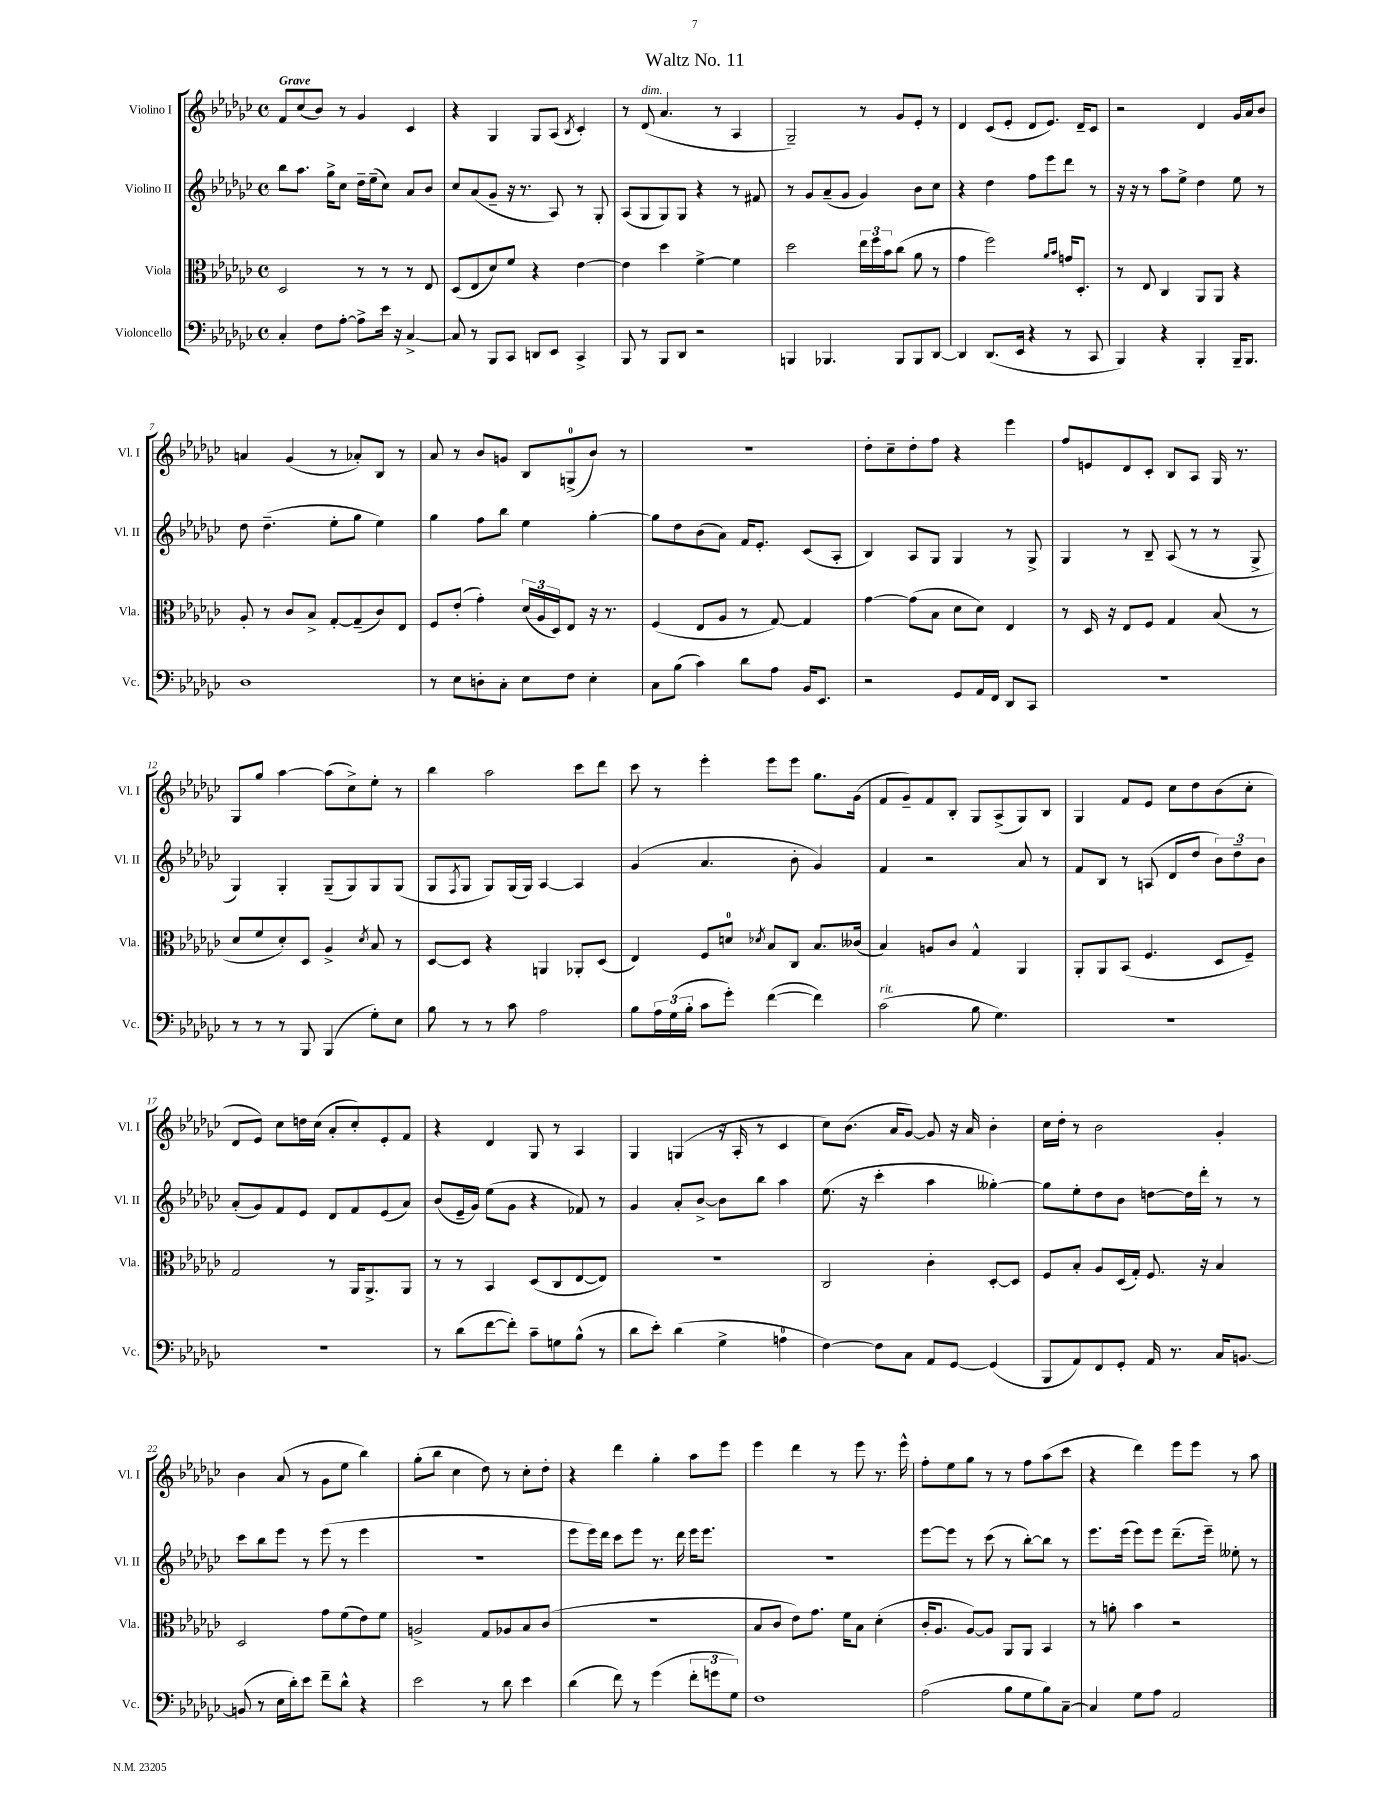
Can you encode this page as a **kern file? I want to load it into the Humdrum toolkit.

**kern	**kern	**kern	**kern
*staff4	*staff3	*staff2	*staff1
*clefF4	*clefC3	*clefG2	*clefG2
*k[b-e-a-d-g-c-]	*k[b-e-a-d-g-c-]	*k[b-e-a-d-g-c-]	*k[b-e-a-d-g-c-]
*M4/4	*M4/4	*M4/4	*M4/4
*met(c)	*met(c)	*met(c)	*met(c)
4C-'	2D-	8bb-	8f
.	.	8.aa-	(8cc-
8F	.	.	8b-)
.	.	16gg-^	.
[8A-'	.	8cc-	8r
8A-^]	8r	16dd-~	4g-
.	.	(16ee-~	.
16e-	8r	8cc-)	.
16r	.	.	.
[4C-^	8r	8a-	4c-
.	8E-	8b-	.
=	=	=	=
8C-]	(8D-	8cc-	4r
8r	8E-	(8a-	.
8BBB-	8d-)	8g-~	4G-
8CC-	8f	16r	.
.	.	8.r	.
8DD	4r	.	8G-
8EE-	.	8A-)	(8A-
.	.	.	8qB-
4CC-^	[4e-	8r	4c-')
.	.	8G-'	.
=	=	=	=
8BBB-	4e-]	(8A-	8r
8r	.	8G-	(8d-
8BBB-	4dd-	8G-)	4.a-
8DD-	.	8G-	.
2r	[4f^	4r	.
.	.	.	8r
.	4f]	8r	4A-
.	.	8f#	.
=	=	=	=
4BBB	2dd-	8r	2G-~)
.	.	8g-	.
4.BBB-	.	(8a-~	.
.	.	8g-	.
.	24ee-	4g-)	8r
.	24ff	.	.
.	24b-	.	.
8BBB-	(8cc-	.	8g-
8BBB-	8a-	8b-	8e-'
[8DD-	8r	8cc-	8r
=	=	=	=
4DD-]	4g-	4r	4d-
(8.DD-	2ff)	4dd-	(8c-
.	.	.	8e-'
16EE-	.	.	.
4r	.	8ff	8d-
.	.	8eee-	8.e-)
.	16qqa-	.	.
.	16qqb-	.	.
8r	16g	8ddd-	.
.	8.D-'	.	16d-~
8CC-	.	8r	8c-
=	=	=	=
4BBB-)	8r	16r	2r
.	.	16r	.
.	8E-	8r	.
4r	4C-	8aa-	.
.	.	8ee-^	.
4BBB-'	8AA-	4dd-	4d-
.	8AA-	.	.
16BBB-~	4r	8ee-	16g-
8.BBB-	.	.	16a-
.	.	8r	8b-
=	=	=	=
1D-	8A-'	8dd-	4a
.	8r	(4.dd-~	.
.	8c-	.	(4g-
.	8B-^	.	.
.	[8G-'	8ee-'	8r
.	(8G-~]	8gg-	8a-')
.	8c-)	4ee-)	8B-
.	8E-	.	8r
=	=	=	=
8r	8F	4gg-	8a-
8E-	(8e-'	.	8r
8D'	4g-')	8ff	8b-
8C-'	.	8bb-	8g
8E-	(24d-	4ee-	8B-
.	24A-	.	.
.	24D-)	.	.
8F	8E-	.	(8G^
4E-'	16r	[4gg-'	8b-)
.	8.r	.	.
.	.	.	8r
=	=	=	=
8C-	(4F	8gg-]	1r
(8B-	.	8dd-	.
4c-)	8E-	(8b-	.
.	8A-	8a-)	.
8d-	8r	16f	.
.	.	8.e-'	.
8A-	[8G-)	.	.
16BB-	4G-]	(8c-	.
8.EE-	.	.	.
.	.	8A-'	.
=	=	=	=
2r	[4g-	4B-)	8dd-'
.	.	.	8cc-~
.	(8g-]	8A-	8dd-'
.	8B-	8G-	8ff
8GG-	8d-	4G-	4r
16AA-	8d-)	.	.
16FF	.	.	.
8DD-	4E-	8r	4eee-
8CC-	.	8G-^	.
=	=	=	=
1r	8r	4G-	8ff
.	16D-	.	8e
.	16r	.	.
.	8E-	8r	8d-
.	8F	8B-~	8c-'
.	4G-	(8A-	8B-
.	.	8r	8A-
.	(8B-	8r	16G-
.	.	.	8.r
.	8r	8G-^	.
=	=	=	=
8r	8d-	4G-)	8G-
8r	8f	.	8gg-
8r	8d-')	4G-'	[4aa-
8BBB-	8D-	.	.
(4BBB-	4A-^	(8G-~	(8aa-]
.	.	8G-)	8cc-^)
.	8qd-	.	.
8G-')	8B-	8G-	8ee-'
8E-	8r	(8G-	8r
=	=	=	=
8B-	[8D-	8G-	4bb-
.	.	8qF	.
8r	8D-]	8G-	.
8r	4r	8G-)	2aa-
8c-	.	(16G-	.
.	.	16G-)	.
2A-	4AA	[4A-	.
.	8AA-'	4A-]	8ccc-
.	(8D-	.	8ddd-
=	=	=	=
8B-	4E-)	(4g-	8ccc-
24A-	.	.	8r
(24G-	.	.	.
24B-'	.	.	.
8c-	8F	4.a-	4eee-'
8g-')	8d	.	.
.	8qd-	.	.
([4f	8B-	.	8eee-
.	8C-	8b-'	8eee-
4f])	8.B-	4g-)	8.gg-
.	(16c--	.	(16g-
=	=	=	=
(2c-	4B-)	4f	8f
.	.	.	8g-~)
.	8A	2r	8f
.	8c-	.	8B-'
8B-	4G-^^	.	8G-
4.G-)	.	.	(8A-^
.	4AA-	8a-	8G-)
.	.	8r	8B-
=	=	=	=
1r	8AA-'	8f	4G-
.	8AA-	8B-	.
.	(8BB-	8r	8f
.	4.F	(8A	8e-
.	.	8d-	8cc-
.	.	8dd-	8dd-
.	8D-	12b-)	(8b-
.	.	12dd-~	.
.	8F~)	.	8cc-'
.	.	12b-	.
=	=	=	=
1r	2G-	(8a-'	8d-
.	.	8g-)	8e-)
.	.	8f	8cc-
.	.	8e-	16dd
.	.	.	(16cc-
.	8r	8d-	8a-'
.	16AA-	8f	8cc-')
.	8.AA-^	.	.
.	.	(8e-	8e-'
.	8AA-	8a-)	8f
=	=	=	=
8r	8r	(8b-	4r
(8d-	8r	16e-~	.
.	.	16g-)	.
[8f	4BB-	(8ee-	4d-
8f'])	.	8g-	.
8c-~	(8D-	4r	8G-
8G	8C-	.	8r
(8B-^^	[8E-	8f-)	4A-
8r	8E-])	8r	.
=	=	=	=
8d-	1r	4g-	4G-
8e-')	.	.	.
(4d-	.	8a-'	(4G
.	.	[8b-^	.
4G-^	.	8b-]	16r
.	.	.	16A-'
.	.	8bb-	8r
4A	.	4aa-	4c-
=	=	=	=
[4F)	2C-	(8.ee-	8cc-)
.	.	.	(8.b-
.	.	16r	.
8F]	.	4ccc-'	.
.	.	.	16a-
8C-	.	.	[8g-)
8AA-	4c-'	4aa-	8g-]
[8GG-	.	.	16r
.	.	.	16a-
(4GG-]	[8D-'	[4gg--')	4b-'
.	8D-]	.	.
=	=	=	=
8BBB-	8F	8gg--]	16cc-
.	.	.	16dd-'
8AA-)	8B-'	8ee-'	8r
8FF	8A-	8dd-	2b-
8GG-'	(16D-	8b-	.
.	16G-')	.	.
16AA-	8.F	[8dd	.
8.r	.	.	.
.	.	16dd]	.
.	16r	16ddd-'	.
16C-	4B-	8r	4g-'
[8.BB	.	.	.
.	.	8r	.
=	=	=	=
(8BB]	2D-	8ccc-	4b-
8r	.	8bb-	.
16E-	.	8eee-	(8a-
16d-')	.	.	.
8e-	.	8r	8r
8f~	8g-	(8eee-	8g-
8d-^^	(8f	8r	8ee-
4r	8e-)	4eee-	4bb-)
.	8f	.	.
=	=	=	=
2e-	2A^	1r	(8gg-'
.	.	.	8bb-
.	.	.	4cc-
8r	8G-	.	8dd-)
8d-	8A-	.	8r
4e-	8B-	.	8cc-'
.	(8c-	.	8dd-'
=	=	=	=
(4d-	1r	8eee-	4r
.	.	16eee-)	.
.	.	16ddd-	.
8f)	.	8ccc-	4ddd-
8r	.	8eee-	.
(4g-	.	8.r	4gg-'
.	.	16ddd-	.
12f'	.	16eee-	8aa-
.	.	8.eee-	.
12g	.	.	.
.	.	.	8eee-
12G-)	.	.	.
=	=	=	=
1F	8B-	1r	4eee-
.	8c-	.	.
.	8e-)	.	4ddd-
.	8.g-	.	.
.	.	.	8r
.	16f	.	.
.	8B-	.	8eee-
.	(4d-'	.	8.r
.	.	.	16eee-^^
=	=	=	=
(2A-	16c-'	[8eee-	8ff'
.	8.A-	.	.
.	.	8eee-]	8ee-
.	[8A-)	8r	8gg-
.	8A-]	(8ccc-	8r
8B-	8AA-	8r	8r
8G-	8AA-	[8bb-')	8ff
8B-)	4BB-	8bb-]	(8aa-
[8C-~	.	8r	8ccc-
=	=	=	=
4C-]	8r	8.eee-	4r
.	8a'	.	.
.	.	(16eee-	.
8G-	4b-	8eee-)	4ddd-)
8A-	.	8eee-	.
2AA-	2r	(8.ddd-~	8eee-
.	.	.	8eee-
.	.	16eee-~)	.
.	.	8ee--'	8r
.	.	8r	8aa-
==	==	==	==
*-	*-	*-	*-
